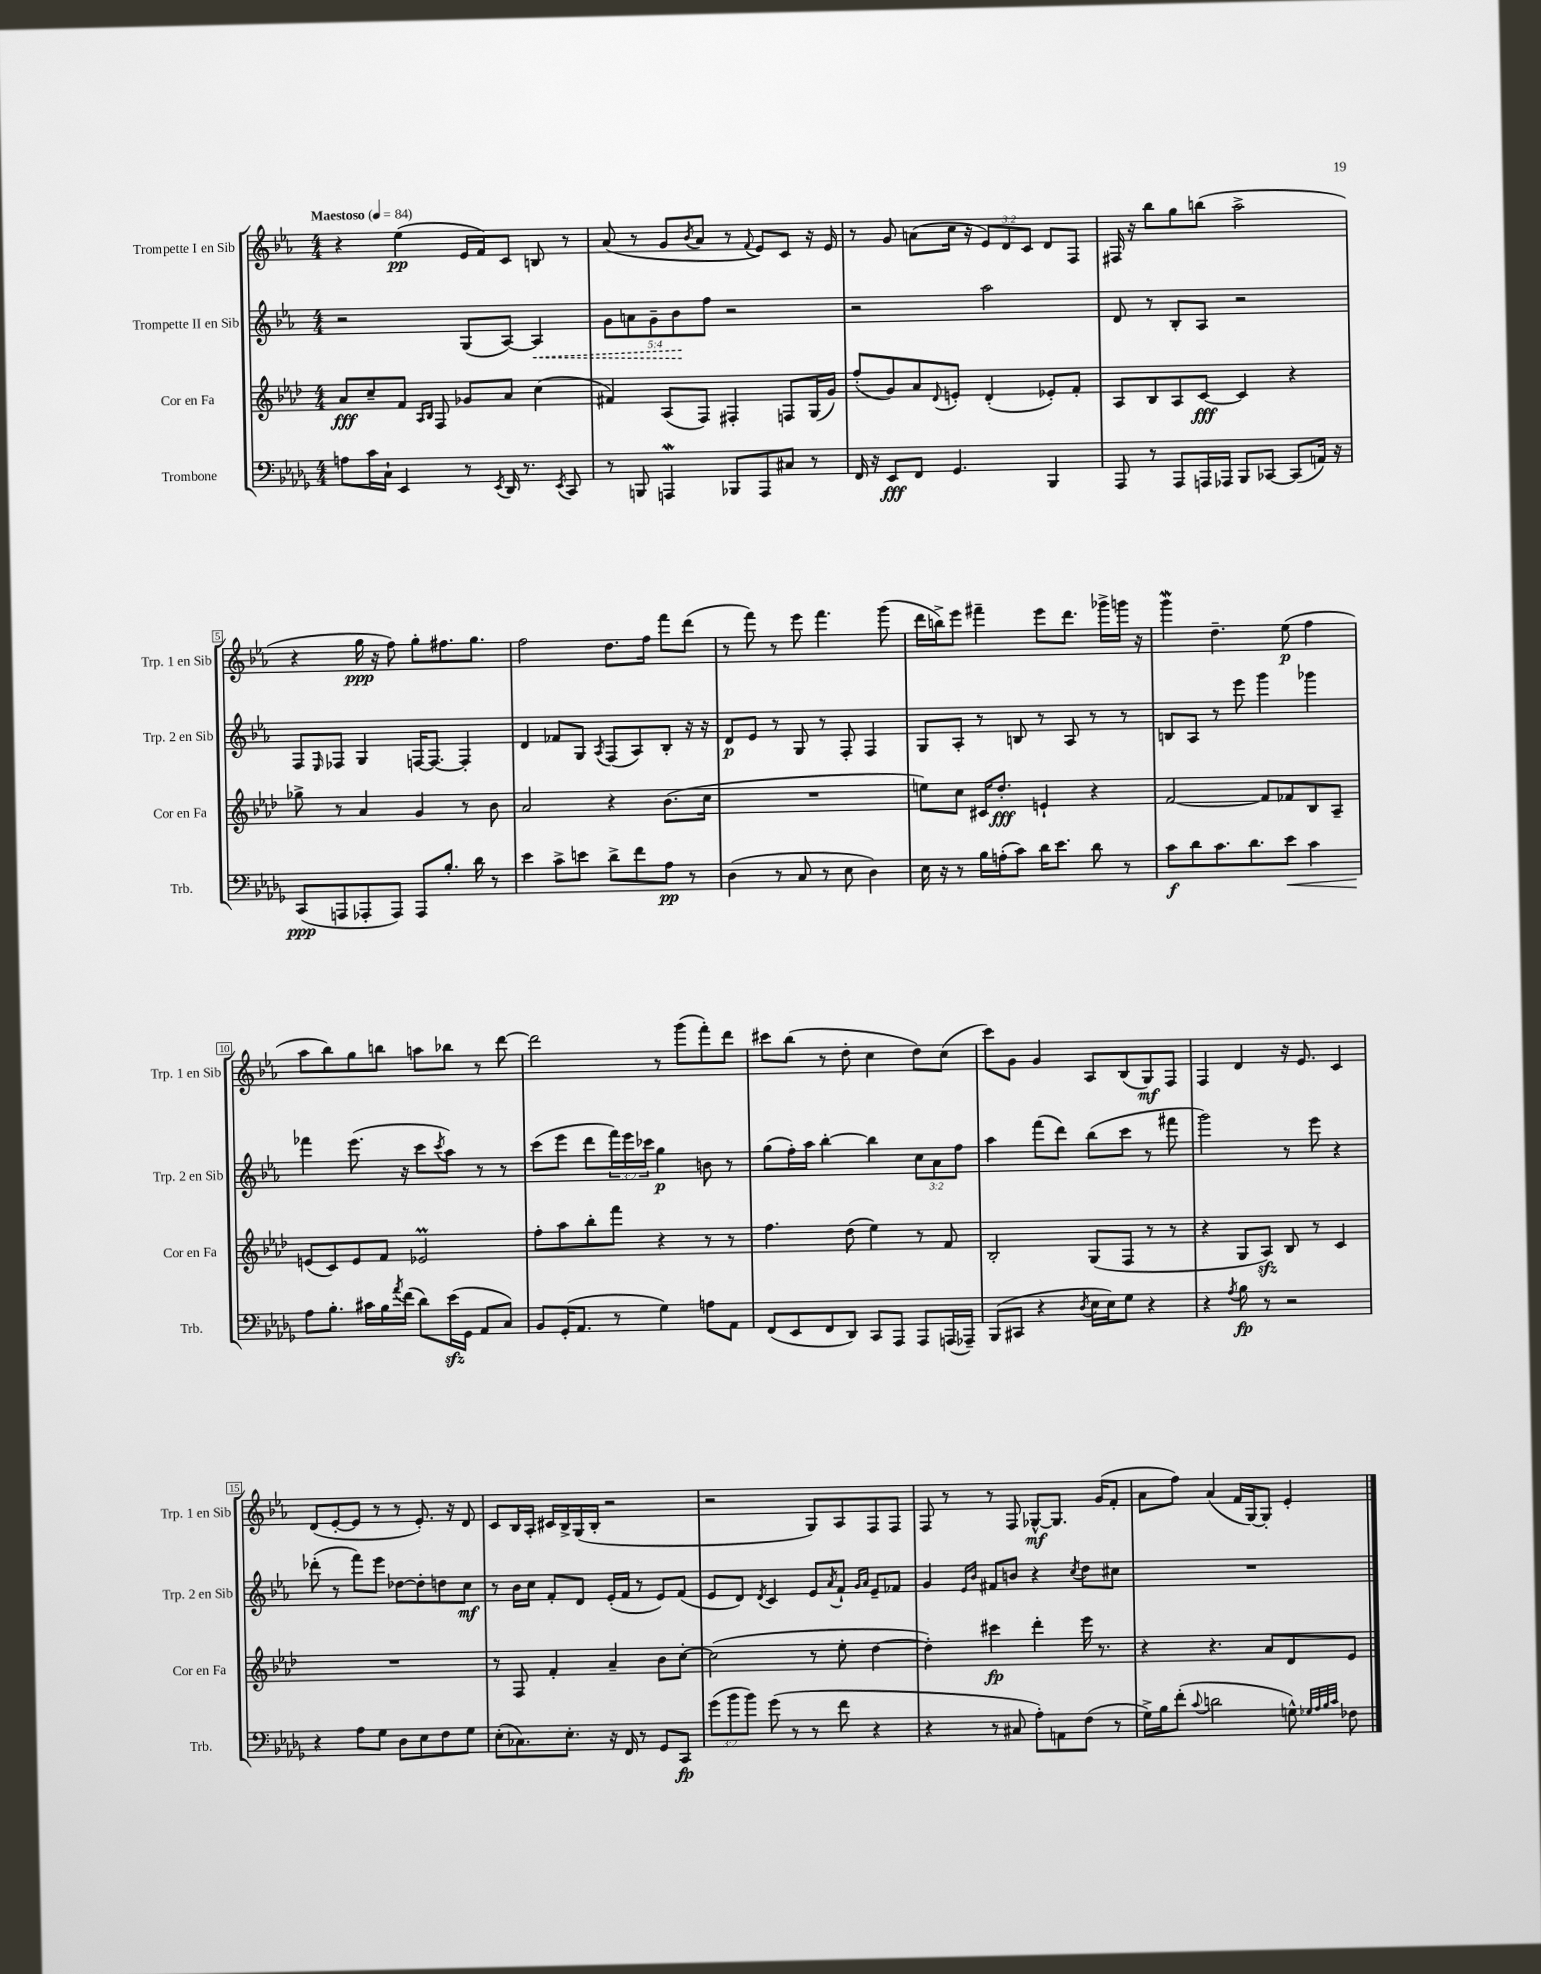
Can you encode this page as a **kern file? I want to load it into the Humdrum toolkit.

**kern	**kern	**kern	**kern
*staff4	*staff3	*staff2	*staff1
*clefF4	*clefG2	*clefG2	*clefG2
*k[b-e-a-d-g-]	*k[b-e-a-d-]	*k[b-e-a-]	*k[b-e-a-]
*M4/4	*M4/4	*M4/4	*M4/4
*MM84	*MM84	*MM84	*MM84
8A	8a-	2r	4r
16c	8cc~	.	.
16C`	.	.	.
4EE-	8f	.	(4ee-
.	16qqA-	.	.
.	16qqB-	.	.
.	8F	.	.
8r	8g-	(8G	16e-
.	.	.	16f)
8qEE-	.	.	.
16DD-	8a-	[8A-)	8c
8.r	.	.	.
.	(4cc	4A-]	8B
8qEE-	.	.	.
8CC	.	.	8r
=	=	=	=
8r	4f#)	10g	(8a-
.	.	10a	.
8BBB	.	.	8r
.	.	10g~	.
4AAA	(8A-	.	8g
.	.	10b-	.
.	.	.	8qb-
.	8F)	.	8a-
.	.	10ff	.
8BBB-	4F#'	2r	8r
.	.	.	8qqf
8AAA	.	.	8e-)
8C#	8F	.	8c
8r	(16G	.	16r
.	16g)	.	16e-
=	=	=	=
16FF	(8ff'	2r	8r
16r	.	.	.
8EE-	8g)	.	8g
8FF	8a-	.	(8a
.	8qqd-	.	.
4.GG-	8e'	.	16cc
.	.	.	16r
.	(4d-'	2aa-	12e-)
.	.	.	12d
.	.	.	12c
4BBB-	8e-')	.	8d
.	8f'	.	8F
=	=	=	=
8AAA-	8A-	8d	16F#
.	.	.	16r
8r	8B-	8r	8bb-
8AAA-	8A-	8B-'	8gg
16AAA	[8c	8A-	(8bb
16AAA-	.	.	.
8BBB-	4c]	2r	2aa-^
[8CC-	.	.	.
(8CC-]	4r	.	.
16AA)	.	.	.
16r	.	.	.
=	=	=	=
(8CC	8gg-^	8F	4r
.	.	16qqE-	.
8AAA	8r	8F-	.
8AAA-'	4a-	4G	16gg
.	.	.	16r
8AAA-)	.	.	8ff)
8AAA-	4g	[16F	8gg'
.	.	8.F_	.
8.B-'	.	.	8.ff#
.	8r	4F']	.
16d-	.	.	8.gg
8r	8b-	.	.
=	=	=	=
4e-	2a-	4d	2ff
8c^	.	8f-	.
8e	.	8G	.
.	.	8qA-	.
8d-^	4r	(8F	8.dd
8f	.	8A-)	.
.	.	.	16ff
8A-	(8.b-	8B-'	8fff
8r	.	16r	(8ddd
.	16cc	16r	.
=	=	=	=
(4D-	1r	8d	8r
.	.	8e-	8fff)
8r	.	8r	8r
8C	.	8G	8eee-
8r	.	8r	4.fff
8E-	.	8F'	.
4D-)	.	4F	.
.	.	.	(8ggg
=	=	=	=
16E-	8ee)	8G	16ddd
16r	.	.	16bb^)
8r	8cc	8A-'	8eee-
16B-	16c#	8r	4fff#~
(16A'	8.dd-'	.	.
8c)	.	8B	.
16d-	4e`	8r	8eee-
8.e-	.	.	.
.	.	8A-	8.ddd
8d-	4r	8r	.
.	.	.	16ggg-^
8r	.	8r	16ggg
.	.	.	16r
=	=	=	=
8c	[2f	8B	4ggg
8d-	.	8A-	.
8.c	.	8r	4.dd~
.	.	8eee-	.
8.d-	.	.	.
.	8f]	4ggg	.
8e-	8f-	.	(8ee-
4c	8B-	4ggg-	4ff
.	8A-~	.	.
=	=	=	=
8A-	(8e	4fff-	8aa-
8.B-'	8c)	.	8bb-)
.	8e	(8.eee-	8gg
16c#	.	.	.
16B-	8f	.	8bb
8qa-	.	.	.
(16f	.	16r	.
8d-)	2e-	8ccc	8aa
.	.	8qccc	.
(16e-	.	8aa-)	8bb-
16GG-	.	.	.
8AA-	.	8r	8r
8C)	.	8r	[8ddd
=	=	=	=
8BB-	8ff'	(8ccc	2ddd]
(16GG-'	8aa-	8eee-	.
8.AA-	.	.	.
.	8bb-'	8ddd	.
8r	8fff	24fff)	.
.	.	24eee-	.
.	.	24ccc-	.
4G-)	4r	4gg	8r
.	.	.	(8ggg
8A	8r	8b	8fff')
8AA-	8r	8r	8ddd
=	=	=	=
(8FF	4.ff	(8gg	8ccc#
8EE-	.	16ff')	(8bb-
.	.	16aa-	.
8FF	.	[4bb-'	8r
8DD-)	(8dd-	.	8dd'
8CC	4ee-)	4bb-]	4cc
8AAA-	.	.	.
8AAA-	8r	12cc	8dd)
.	.	12a-	.
(16AAA	8f	.	(8cc
.	.	12ff	.
16AAA-~)	.	.	.
=	=	=	=
(8BBB-	2B-'	4aa-	8ccc)
8CC#	.	.	8g
4r	.	(8fff	4g
.	.	8ddd)	.
8qD-	.	.	.
16E-	(8G	(8bb-	8A-
16E-)	.	.	.
8G-	8F	8ccc	(8B-
4r	8r	8r	8G)
.	8r	8fff#	8F
=	=	=	=
4r	4r	2ggg)	4F
8qA-	.	.	.
8B-	8G	.	4d
8r	8A-)	.	.
2r	8B-	8r	16r
.	.	.	8.e-
.	8r	8eee-	.
.	4c	4r	4c
=	=	=	=
4r	1r	(8ddd-'	(8d
.	.	8r	[8e-'
8A-	.	8fff)	8e-]
8G-	.	8eee-	8r
8D-	.	[8dd-	8r
8E-	.	8dd-']	8.e-')
8F	.	8dd	.
.	.	.	16r
8G-	.	8cc	8d
=	=	=	=
(8E-'	8r	8r	8c
8.C-)	8F	16b-	16B-
.	.	16cc	16A-'
.	4f'	8f'	16c#
8.E-'	.	.	16B-^
.	.	8d	(16G
.	.	.	16B-'
16r	4a-~	(16e-'	2r
16FF	.	16f	.
8r	.	8r	.
8GG-	8b-	8e-)	.
8CC	[8cc'	(8f	.
=	=	=	=
(12g-	(2cc]	8e-	2r
12b-	.	.	.
.	.	8d)	.
12b-)	.	.	.
.	.	8qd	.
(8g-	.	4c	.
8r	.	.	.
8r	8r	8e-	8G)
.	.	8qa-	.
8f	8ee-'	8f`	8A-
.	.	16qqg	.
.	.	16qqa-	.
4r	[4dd-	8e-~	8F
.	.	8f-	8F
=	=	=	=
4r	4dd-'])	4g	8F
.	.	.	8r
.	.	16qqe-	.
.	.	16qqb-	.
8r	4ccc#	8f#	8r
8C#	.	8b	8F
8A-')	4ddd-'	4r	[8G-^^
8AA	.	.	8.G-]
.	.	8qcc	.
(8F	16eee-	8dd	.
.	8.r	.	(16g
8r	.	8cc#	8f'
=	=	=	=
16G-^)	4r	1r	8a-
16B-	.	.	.
(8f'	.	.	8ff)
8qqc	.	.	.
2d	4.r	.	(4a-
.	.	.	16f
.	.	.	[16G)
.	8a-	.	8G']
8G^^)	8d-	.	4e-'
32qqG-	.	.	.
32qqA-	.	.	.
32qqB-	.	.	.
32qqc	.	.	.
8F-	8e-	.	.
==	==	==	==
*-	*-	*-	*-
